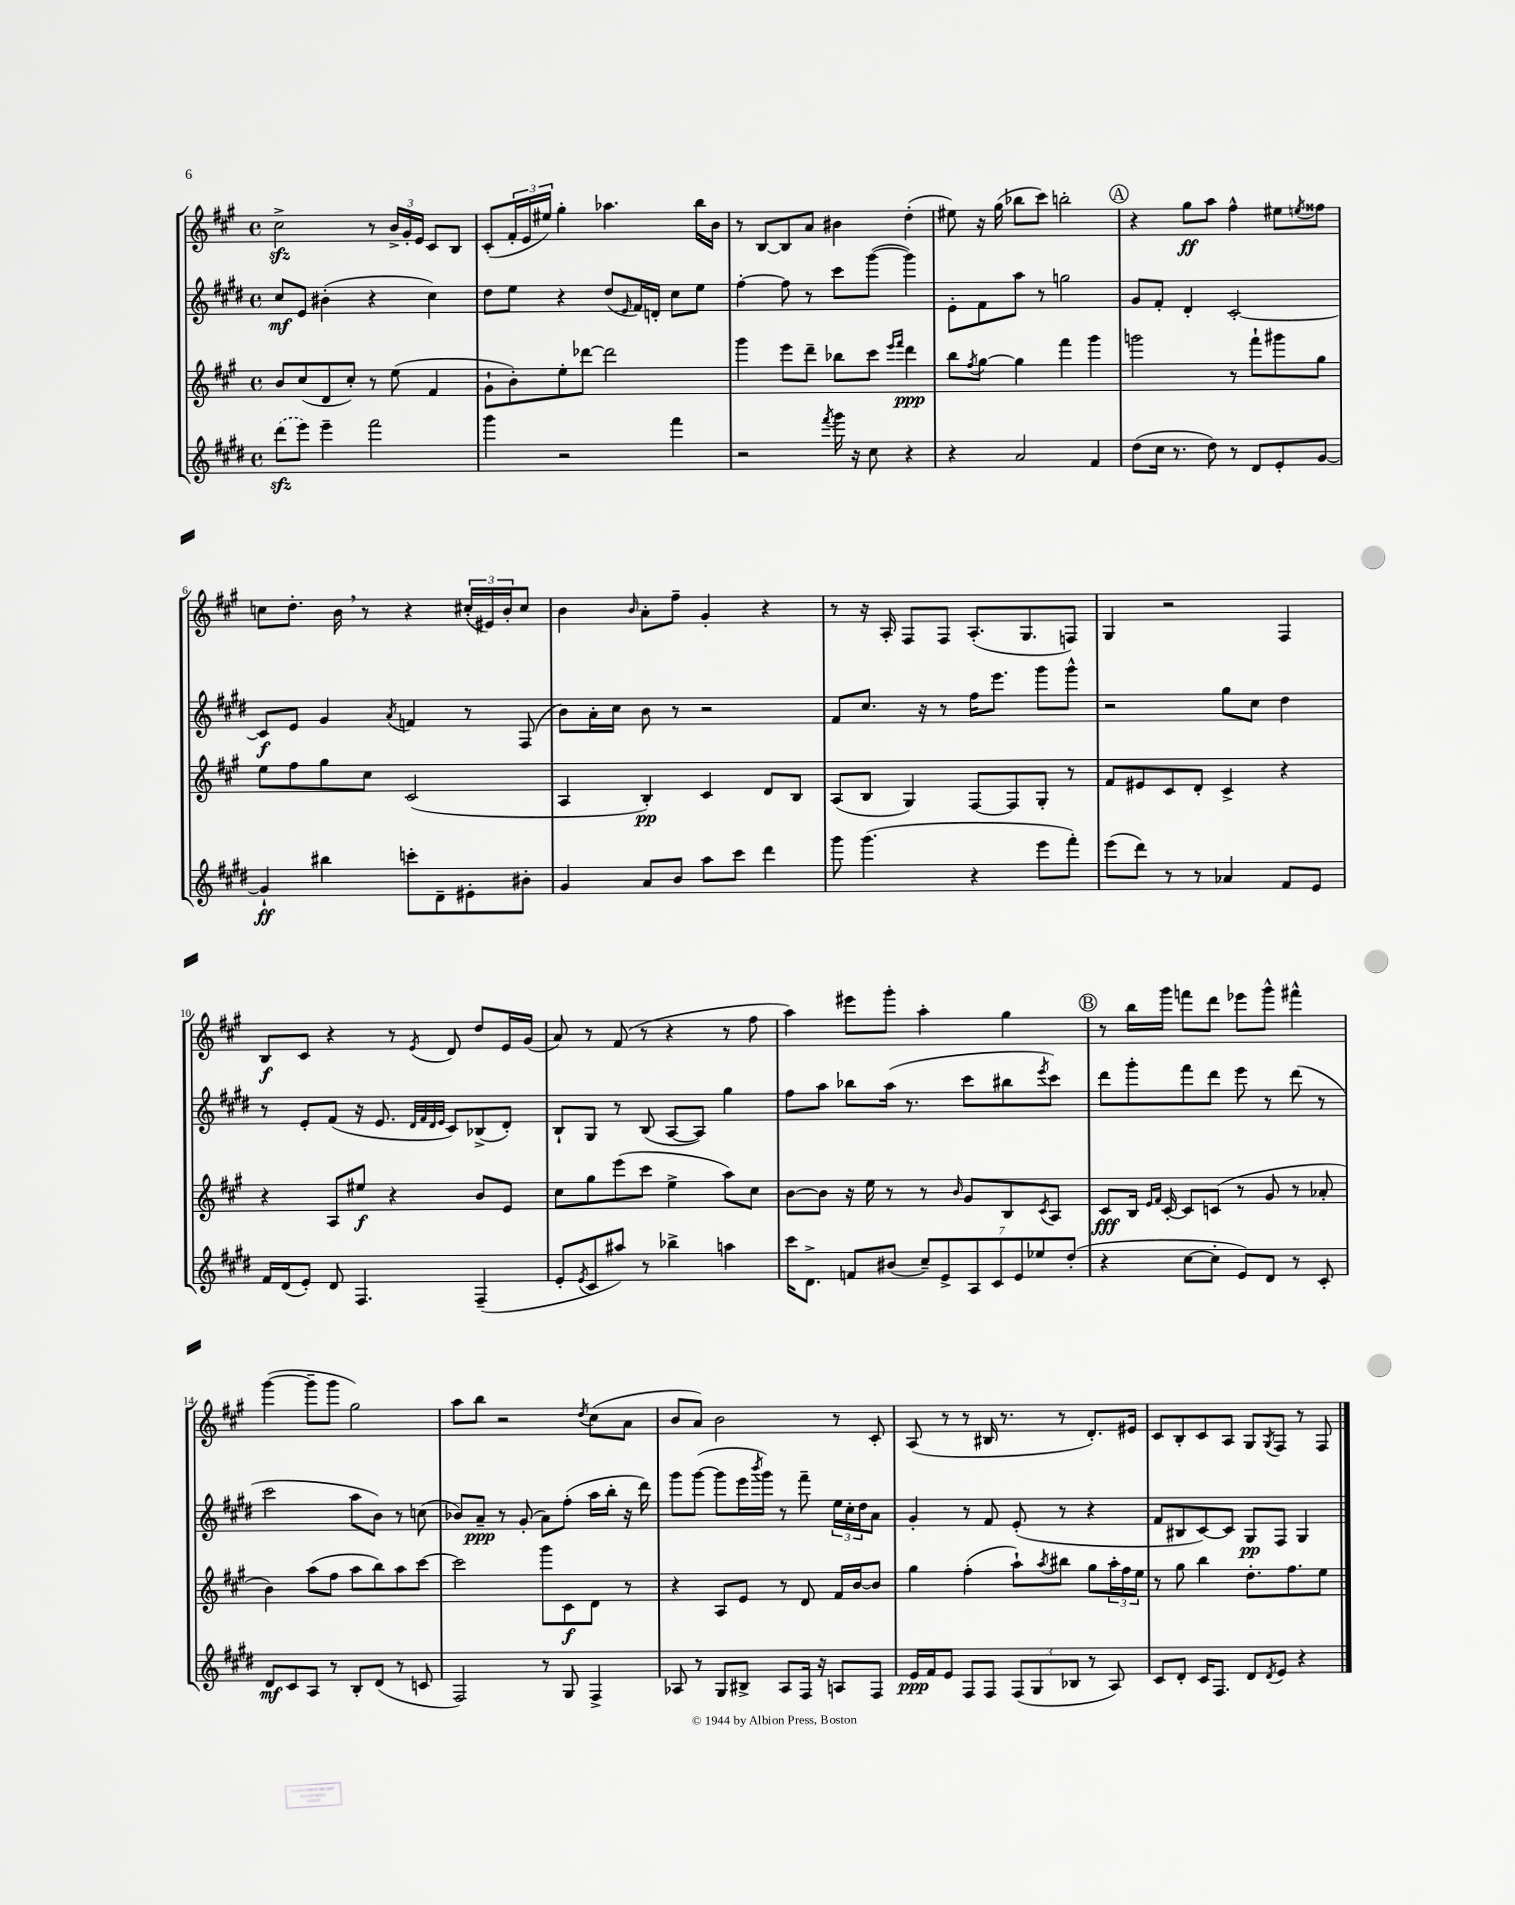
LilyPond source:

<<
\new StaffGroup <<
\new Staff = "s0" {
    \clef treble \key a \major \defaultTimeSignature \time 4/4
    cis''2->\sfz r8 \tuplet 3/2 { b'16-> gis'16-. e'16 } cis'8 b8 |
    cis'8-.( \tuplet 3/2 { fis'16-. e'16 eis''16) } gis''4-. aes''4. b''16 b'16 |
    r8 b8~ b8 a'8 bis'4 d''4-.( |
    eis''8) r16 gis''16( bes''8 cis'''8) b''2-. |
    \mark \markup { \circle "A" } r4 gis''8\ff a''8 fis''4-^ eis''8 \acciaccatura { e''8 } fisis''8 |
    c''8 d''8.-. b'16 \breathe r8 r4 \tuplet 3/2 { cis''16-.( eis'16) b'16-. } cis''8 |
    b'4 \grace { b'16 } a'8-. fis''8-- gis'4-. r4 |
    r8 r16 a16-. fis8 fis8 a8.-.( gis8. f8) |
    gis4 r2 fis4 |
    b8\f cis'8 r4 r8 \acciaccatura { e'8 } d'8 d''8 e'16 gis'16( |
    a'8) r8 fis'8( r8 r4 r8 fis''8 |
    a''4) eis'''8 gis'''8-. a''4-. gis''4 |
    \mark \markup { \circle "B" } r8 b''16 gis'''16 f'''8 d'''8 ees'''8 gis'''8-^ fis'''4-^ |
    gis'''4~( gis'''8-- gis'''8 gis''2) |
    a''8 b''8 r2 \acciaccatura { d''8 } cis''8( a'8 |
    b'8 a'8) b'2 r8 cis'8-. |
    a8( r8 r8 bis16 r8. r8 d'8.-.) eis'16 |
    cis'8 b8-. cis'8 a8 gis8 \acciaccatura { gis8 } fis8 r8 fis8 \bar "|." |
}
\new Staff = "s1" {
    \clef treble \key e \major \defaultTimeSignature \time 4/4
    cis''8\mf e'8 bis'4-.( r4 cis''4) |
    dis''8 e''8 r4 dis''8( \grace { e'16 } fis'16) d'16-. cis''8 e''8 |
    fis''4~-. fis''8 r8 cis'''8 gis'''8~( gis'''4) |
    e'8-. fis'8 a''8 r8 g''2 |
    \mark \markup { \circle "A" } gis'8 fis'8-. dis'4-. cis'2~-. |
    cis'8\f e'8 gis'4 \acciaccatura { a'8 } f'4 r8 fis8( |
    b'8) a'16-. cis''16 b'8 r8 r2 |
    fis'8 cis''8. r16 r8 fis''16 e'''8. gis'''8 gis'''8-^ |
    r2 gis''8 cis''8 dis''4 |
    r8 e'8-. fis'8( r16 e'8. \grace { dis'32 fis'32 dis'32 e'32 } cis'8) bes8->( dis'8-.) |
    b8-! gis8 r8 b8( a8~ a8) gis''4 |
    fis''8 a''8 bes''8 a''16( r8. cis'''8 bis''8 \acciaccatura { e'''8 } cis'''8) |
    \mark \markup { \circle "B" } dis'''8 gis'''8-. fis'''8 dis'''8 e'''8 r8 dis'''8( r8 |
    cis'''2 a''8 b'8) r8 c''8( |
    bes'8) a'8--\ppp r8 gis'8-.( a'8) fis''8-.( a''16 b''16-. r16 dis'''16) |
    gis'''8 gis'''8~( gis'''8 e'''16 \acciaccatura { b'''8 } gis'''16) r8 fis'''8-- \tuplet 3/2 { e''16 cis''16-. dis''16 } a'8 |
    gis'4-. r8 fis'8 e'8-.( r8 r4 |
    fis'8 bis8 cis'8~) cis'8 gis8\pp fis8 gis4 \bar "|." |
}
\new Staff = "s2" {
    \clef treble \key a \major \defaultTimeSignature \time 4/4
    b'8 cis''8( d'8 cis''8-.) r8 e''8( fis'4 |
    gis'8-! b'8-.) e''8-. des'''8~ des'''2 |
    gis'''4 e'''8 d'''8-- bes''8 cis'''8 \grace { e'''16 fis'''16 } d'''4\ppp |
    b''8 \acciaccatura { fis''8 } gis''8~ gis''4 fis'''4 gis'''4 |
    \mark \markup { \circle "A" } g'''2 r8 fis'''8-! gis'''8 gis''8 |
    e''8 fis''8 gis''8 cis''8 cis'2( |
    a4 b4-.\pp) cis'4 d'8 b8 |
    a8( b8 gis4) fis8~ fis8 gis8-. r8 |
    fis'8 eis'8 cis'8 d'8-. cis'4-> r4 |
    r4 a8 eis''8\f r4 b'8 e'8 |
    cis''8 gis''8 e'''8( cis'''8 e''4-> a''8) cis''8 |
    b'8~ b'8 r16 e''16 r8 r8 \grace { b'16 } gis'8 b8 \acciaccatura { cis'8 } a8 |
    \mark \markup { \circle "B" } cis'8\fff b16 \grace { e'16 fis'16 } cis'16~-. cis'8 c'8( r8 gis'8 r8 aes'8-. |
    b'4) a''8( fis''8 a''8 b''8) a''8 cis'''8~ |
    cis'''2 gis'''8 cis'8\f d'8 r8 |
    r4 a8 e'8 r8 d'8 fis'16 b'16~ b'8 |
    gis''4 fis''4-.( a''8-!) \acciaccatura { a''8 } bis''8 gis''8 \tuplet 3/2 { a''16-. fis''16 e''16 } |
    r8 gis''8 b''4 d''8.-. fis''8. e''8 \bar "|." |
}
\new Staff = "s3" {
    \clef treble \key e \major \defaultTimeSignature \time 4/4
    \once \slurDashed dis'''8\sfz( e'''8) e'''4-- fis'''2 |
    gis'''4 r2 fis'''4 |
    r2 \acciaccatura { fis'''8 } gis'''16 r16 cis''8 r4 |
    r4 a'2 fis'4 |
    \mark \markup { \circle "A" } dis''8( cis''16 r8. dis''8) r8 dis'8 e'8-. gis'8~ |
    gis'4-!\ff bis''4 c'''8-. dis'8-- eis'8-. bis'8-. |
    gis'4 a'8 b'8 a''8 cis'''8 dis'''4 |
    gis'''8 gis'''4.( r4 e'''8 fis'''8-.) |
    e'''8( dis'''8) r8 r8 aes'4 fis'8 e'8 |
    fis'16 dis'16( e'8-.) dis'8 fis4. fis4--( |
    e'8-. \acciaccatura { e'8 } cis'8 ais''8) r8 bes''4-> a''4 |
    cis'''16 dis'8.-> f'8 bis'8( \tuplet 7/4 { cis''8--) e'8-> a8 cis'8 e'8 ees''8 dis''8-.( } |
    \mark \markup { \circle "B" } r4 cis''8~ cis''8-. e'8) dis'8 r8 cis'8-. |
    dis'8\mf cis'8 a8 r8 b8-. dis'8( r8 c'8 |
    fis2) r8 gis8 fis4-> |
    aes8 r8 gis8 bis8-> aes8 fis16 r16 a8 fis8 |
    e'16\ppp fis'16 e'8 fis8 fis8 \tuplet 3/2 { fis8( gis8 bes8 } r8 a8) |
    cis'8 dis'8-. cis'16 fis8. dis'8 \acciaccatura { dis'8 } e'8 r4 \bar "|." |
}
>>
>>
